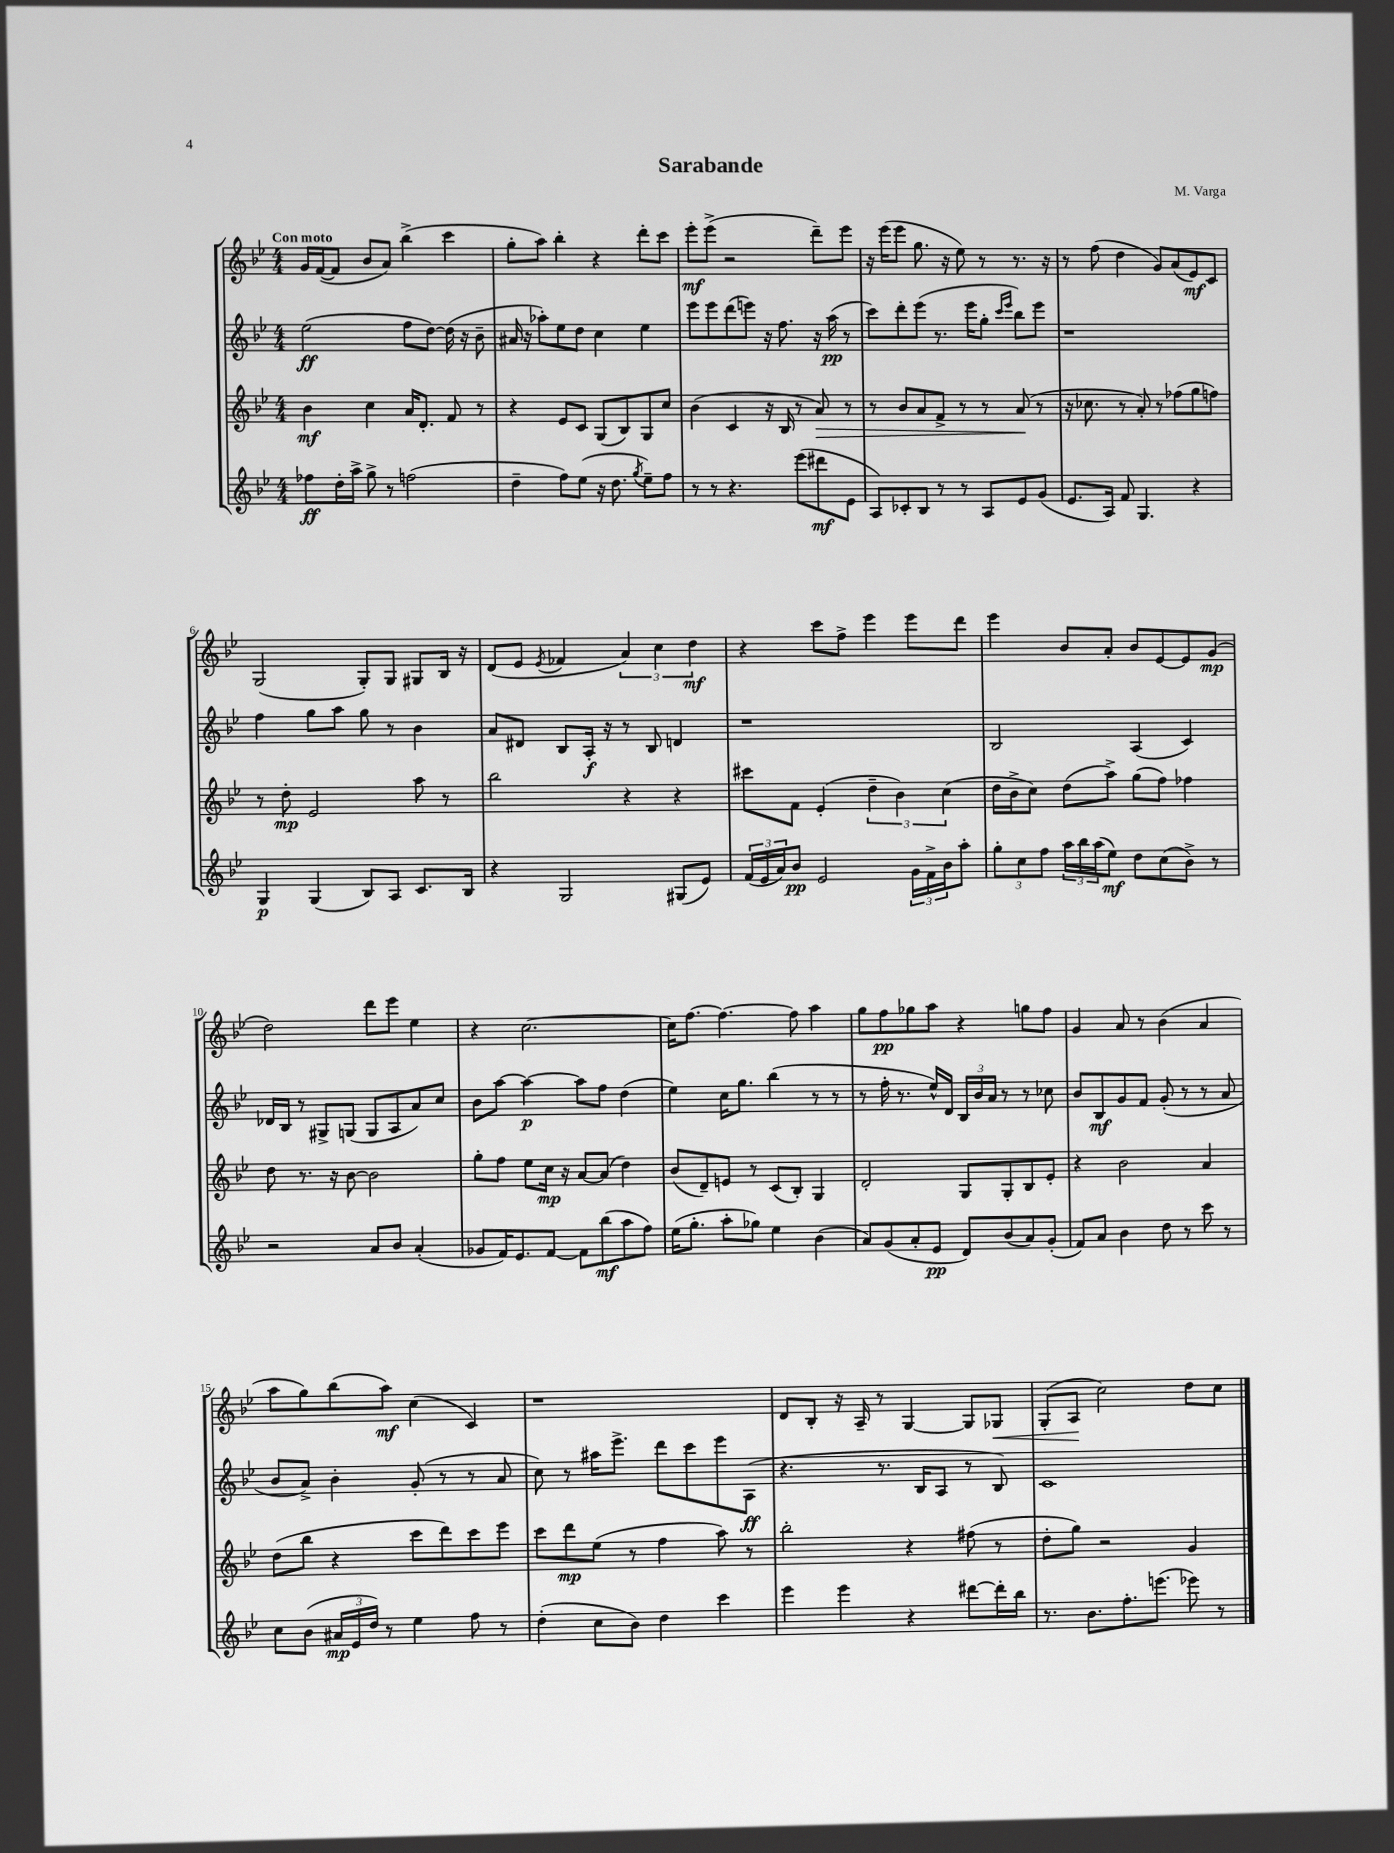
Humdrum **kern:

**kern	**dynam	**kern	**dynam	**kern	**dynam	**kern	**dynam
*part4	*part4	*part3	*part3	*part2	*part2	*part1	*part1
*staff4	*staff4	*staff3	*staff3	*staff2	*staff2	*staff1	*staff1
*clefG2	*	*clefG2	*	*clefG2	*	*clefG2	*
*k[b-e-]	*	*k[b-e-]	*	*k[b-e-]	*	*k[b-e-]	*
*M4/4	*	*M4/4	*	*M4/4	*	*M4/4	*
=1	=1	=1	=1	=1	=1	=1	=1
!	!	!	!	!	!	!LO:TX:a:B:t=Con moto	!
8ff-X\L	ff	4b-\	mf	(2ee-\	ff	16g/LL	.
.	.	.	.	.	.	([16f/J	.
16dd'\L	.	.	.	.	.	8f/J]	.
16aa^\JJ	.	.	.	.	.	.	.
8gg^\	.	4cc\	.	.	.	8b-/L	.
8r	.	.	.	.	.	8a/J)	.
(2ffn\	.	16a/KL	.	8ff\L	.	(4bb-^\	.
.	.	8.d'/J	.	.	.	.	.
.	.	.	.	[8dd\J)	.	.	.
.	.	8f/	.	(16dd\]	.	4ccc\	.
.	.	.	.	16r	.	.	.
.	.	8r	.	8b-~\	.	.	.
=2	=2	=2	=2	=2	=2	=2	=2
4dd~\	.	4r	.	16a#X/	.	8gg'\L	.
.	.	.	.	16r	.	.	.
.	.	.	.	8aa-X'\L)	.	8aa\J)	.
8ff\L)	.	8e-/L	.	8ee-\	.	4bb-'\	.
(8ee-\J	.	8c/J	.	8dd\J	.	.	.
16r	.	(8G/L	.	4cc\	.	4r	.
8.dd\	.	.	.	.	.	.	.
.	.	8B-/)	.	.	.	.	.
8qgg/	.	.	.	.	.	.	.
8ee-~\L)	.	8G/	.	4ee-\	.	8ddd'\L	.
8ff\J	.	8cc/J	.	.	.	8ccc\J	.
=3	=3	=3	=3	=3	=3	=3	=3
8r	.	(4b-\	.	8eee-\L	.	8eee-'\L	mf
8r	.	.	.	8eee-\	.	(8eee-^\J	.
4.r	.	4c/	.	(8ddd\	.	2r	.
.	.	.	.	8eeen\J)	.	.	.
.	.	16r	.	16r	.	.	.
.	.	16B-/	.	8.ff\	.	.	.
(8eee-\L	.	8r	.	.	.	.	.
!	!	!	!LO:HP:b	!	!	!	!
8ddd#X\	mf	8a/)	>	16r	.	8ddd~\L)	.
.	.	.	.	(16aa\	pp	.	.
8e-\J	.	8r	.	8r	.	8eee-\J	.
=4	=4	=4	=4	=4	=4	=4	=4
8A/L)	.	8r	.	8ccc\L)	.	16r	.
.	.	.	.	.	.	(16eee-\KL	.
8c-X'/	.	8b-/L	.	8ddd'\	.	8eee-\J	.
8B-/J	.	8a/	.	(8eee-\J	.	8.gg\	.
8r	.	8f^/J	.	8.r	.	.	.
.	.	.	.	.	.	16r	.
8r	.	8r	.	.	.	8ee-\)	.
.	.	.	.	16eee-\KL	.	.	.
8A/L	.	8r	.	8gg'\J	.	8r	.
.	.	.	.	16qqccc/LL	.	.	.
.	.	.	.	16qqeee-/JJ	.	.	.
8e-/	.	(8a/	.	8bb-\L)	.	8.r	.
(8g/J	.	8r	]	8eee-\J	.	.	.
.	.	.	.	.	.	16r	.
=5	=5	=5	=5	=5	=5	=5	=5
8.e-/L	.	16r	.	1r	.	8r	.
.	.	8.cc-X\	.	.	.	.	.
.	.	.	.	.	.	(8ff\	.
16A/Jk)	.	.	.	.	.	.	.
8f/	.	8r	.	.	.	4dd\	.
4.G/	.	8a'/)	.	.	.	.	.
.	.	8r	.	.	.	8g/L)	.
.	.	(8ff-X\L	.	.	.	(8a/	.
4r	.	8gg\	.	.	.	8e-/)	mf
.	.	8ffn\J)	.	.	.	8c/J	.
!!LO:LB:g=z
=6	=6	=6	=6	=6	=6	=6	=6
4G/	p	8r	.	4ff\	.	(2G/	.
.	.	8dd'\	mp	.	.	.	.
(4G/	.	2e-/	.	8gg\L	.	.	.
.	.	.	.	8aa\J	.	.	.
8B-/L)	.	.	.	8gg\	.	8G'/L)	.
8A/J	.	.	.	8r	.	8G/J	.
8.c/L	.	8aa\	.	4b-\	.	8G#X/L	.
.	.	8r	.	.	.	16B-/Jk	.
16B-/Jk	.	.	.	.	.	16r	.
=7	=7	=7	=7	=7	=7	=7	=7
4r	.	2bb-\	.	8a/L	.	(8d/L	.
.	.	.	.	8d#X/J	.	8e-/J	.
.	.	.	.	.	.	8qe-/	.
2G/	.	.	.	8B-/L	.	4f-X/	.
.	.	.	.	16A'/Jk	f	.	.
.	.	.	.	16r	.	.	.
.	.	4r	.	8r	.	6a/)	.
.	.	.	.	8B-/	.	.	.
.	.	.	.	.	.	6cc\	.
(8G#X/L	.	4r	.	4dn/	.	.	.
.	.	.	.	.	.	6dd\	mf
8e-/J)	.	.	.	.	.	.	.
=8	=8	=8	=8	=8	=8	=8	=8
(24f/LL	.	8ccc#X\L	.	1r	.	4r	.
24e-/	.	.	.	.	.	.	.
24a/J)	.	.	.	.	.	.	.
8b-/J	pp	8f\J	.	.	.	.	.
2e-/	.	(4e-'/	.	.	.	8ccc\L	.
.	.	.	.	.	.	8ff^\J	.
.	.	6dd~\	.	.	.	4eee-\	.
.	.	6b-\)	.	.	.	.	.
24g\LL	.	.	.	.	.	8eee-\L	.
24f^\	.	.	.	.	.	.	.
24b-\J	.	(6cc\	.	.	.	.	.
8aa'\J	.	.	.	.	.	8ddd\J	.
=9	=9	=9	=9	=9	=9	=9	=9
12gg'\L	.	16dd\LL	.	2B-/	.	4eee-\	.
.	.	16b-^\J	.	.	.	.	.
12cc\	.	.	.	.	.	.	.
.	.	8cc\J)	.	.	.	.	.
12ff\J	.	.	.	.	.	.	.
24aa\LL	.	(8dd\L	.	.	.	8b-/L	.
24bb-\	.	.	.	.	.	.	.
(24aa\J	.	.	.	.	.	.	.
8ee-\J)	mf	8aa^\J)	.	.	.	8a'/J	.
8dd\L	.	(8gg\L	.	(4A/	.	8b-/L	.
(8cc\	.	8ff\J)	.	.	.	[8e-/	.
8b-^\J)	.	4ff-X\	.	4c/)	.	8e-/]	.
8r	.	.	.	.	.	(8g/J	mp
!!LO:LB:g=z
=10	=10	=10	=10	=10	=10	=10	=10
2r	.	8dd\	.	16d-X/LL	.	2dd\)	.
.	.	.	.	16B-/JJ	.	.	.
.	.	8.r	.	8r	.	.	.
.	.	.	.	8G#X^/L	.	.	.
.	.	16r	.	.	.	.	.
.	.	[8b-\	.	(8Gn/J	.	.	.
8a/L	.	2b-\]	.	8G/L	.	8ddd\L	.
8b-/J	.	.	.	8A/	.	8eee-\J	.
(4a'/	.	.	.	8a/)	.	4ee-\	.
.	.	.	.	8cc/J	.	.	.
=11	=11	=11	=11	=11	=11	=11	=11
8g-X/L	.	8gg'\L	.	8b-\L	.	4r	.
16f/K)	.	8ff\J	.	[8aa\J	.	.	.
8.e-/	.	.	.	.	.	.	.
.	.	8ee-\L	.	4aa\_	p	[2.cc\	.
[8f/J	.	16cc\Jk	mp	.	.	.	.
.	.	16r	.	.	.	.	.
8f\L]	.	[8a/L	.	8aa\L]	.	.	.
(8bb-\	mf	(8a/J]	.	8ff\J	.	.	.
8aa\	.	4dd\)	.	(4dd\	.	.	.
8ff\J)	.	.	.	.	.	.	.
=12	=12	=12	=12	=12	=12	=12	=12
(16ee-\KL	.	(8b-/L	.	4ee-\)	.	16cc\KL]	.
8.gg'\J	.	.	.	.	.	[8.ff\J	.
.	.	8d~/)	.	.	.	.	.
8aa'\L	.	8en/J	.	16cc\KL	.	4.ff\_	.
.	.	.	.	8.gg\J	.	.	.
8gg-X\J)	.	8r	.	.	.	.	.
4ee-\	.	(8c/L	.	(4bb-\	.	.	.
.	.	8B-'/J)	.	.	.	8ff\]	.
(4b-\	.	4G/	.	8r	.	4aa\	.
.	.	.	.	8r	.	.	.
=13	=13	=13	=13	=13	=13	=13	=13
8a/L)	.	2d'/	.	8r	.	8gg\L	.
(8g/	.	.	.	16ff'\	.	8ff\	pp
.	.	.	.	8.r	.	.	.
8a'/	.	.	.	.	.	8gg-X\	.
8e-/J	pp	.	.	16ee-^^/LL)	.	8aa\J	.
.	.	.	.	16d/JJ	.	.	.
8d/L)	.	8G/L	.	24B-/LL	.	4r	.
.	.	.	.	24b-/	.	.	.
.	.	.	.	24a/JJ	.	.	.
(8b-/	.	8G'/	.	8r	.	.	.
8a/)	.	8B-/	.	8r	.	8ggn\L	.
(8g'/J	.	8e-'/J	.	8cc-X\	.	8ff\J	.
=14	=14	=14	=14	=14	=14	=14	=14
8f/L)	.	4r	.	8b-/L	.	4g/	.
8a/J	.	.	.	8B-/	mf	.	.
4b-\	.	2b-\	.	8g/	.	8a/	.
.	.	.	.	8f/J	.	8r	.
8dd\	.	.	.	(8g'/	.	(4b-\	.
8r	.	.	.	8r	.	.	.
8ccc\	.	4a/	.	8r	.	4a/	.
8r	.	.	.	8a/	.	.	.
!!LO:LB:g=z
=15	=15	=15	=15	=15	=15	=15	=15
8cc\L	.	(8dd\L	.	8b-/L	.	8aa\L	.
(8b-\J	.	8bb-\J	.	8a^/J)	.	8gg\)	.
24a#X/LL	mp	4r	.	4b-'\	.	(8bb-\	.
24e-/	.	.	.	.	.	.	.
24dd/JJ)	.	.	.	.	.	.	.
8r	.	.	.	.	.	8aa\J)	mf
4ee-\	.	8ccc\L	.	(8g'/	.	(4cc\	.
.	.	8ddd\)	.	8r	.	.	.
8ff\	.	8ccc\	.	8r	.	4c/)	.
8r	.	8eee-\J	.	8a/	.	.	.
=16	=16	=16	=16	=16	=16	=16	=16
(4dd'\	.	8ccc\L	.	8cc\)	.	1r	.
.	.	8ddd\	mp	8r	.	.	.
8cc\L	.	(8ee-\J	.	16aa#X\KL	.	.	.
.	.	.	.	8.eee-^\J	.	.	.
8b-\J)	.	8r	.	.	.	.	.
4dd\	.	4ff\	.	8ddd\L	.	.	.
.	.	.	.	8ccc\	.	.	.
4ccc\	.	8aa\)	.	8eee-\	.	.	.
.	.	8r	.	(8A\J	ff	.	.
=17	=17	=17	=17	=17	=17	=17	=17
4eee-\	.	2bb-'\	.	4.r	.	8d/L	.
.	.	.	.	.	.	8B-'/J	.
4eee-\	.	.	.	.	.	16r	.
.	.	.	.	.	.	16A~/	.
.	.	.	.	8.r	.	8r	.
4r	.	4r	.	.	.	[4G/	.
.	.	.	.	16B-/KL	.	.	.
.	.	.	.	8A/J	.	.	.
[8ddd#X\L	.	(8ff#X\	.	8r	.	8G/L]	.
!	!	!	!	!	!	!	!LO:HP:b
16ddd#'\L]	.	8r	.	8B-/)	.	8G-X/J	<
16bb-\JJ	.	.	.	.	.	.	.
=18	=18	=18	=18	=18	=18	=18	=18
8.r	.	8dd'\L	.	1c	.	(8G'/L	.
.	.	8gg\J)	.	.	.	8A/J	.
8.b-\L	.	.	.	.	.	.	.
.	.	2r	.	.	.	2cc\)	[
8.ff'\	.	.	.	.	.	.	.
(8.eeen\J	.	.	.	.	.	.	.
8eee-X\)	.	4g/	.	.	.	8dd\L	.
8r	.	.	.	.	.	8cc\J	.
==	==	==	==	==	==	==	==
*-	*-	*-	*-	*-	*-	*-	*-
